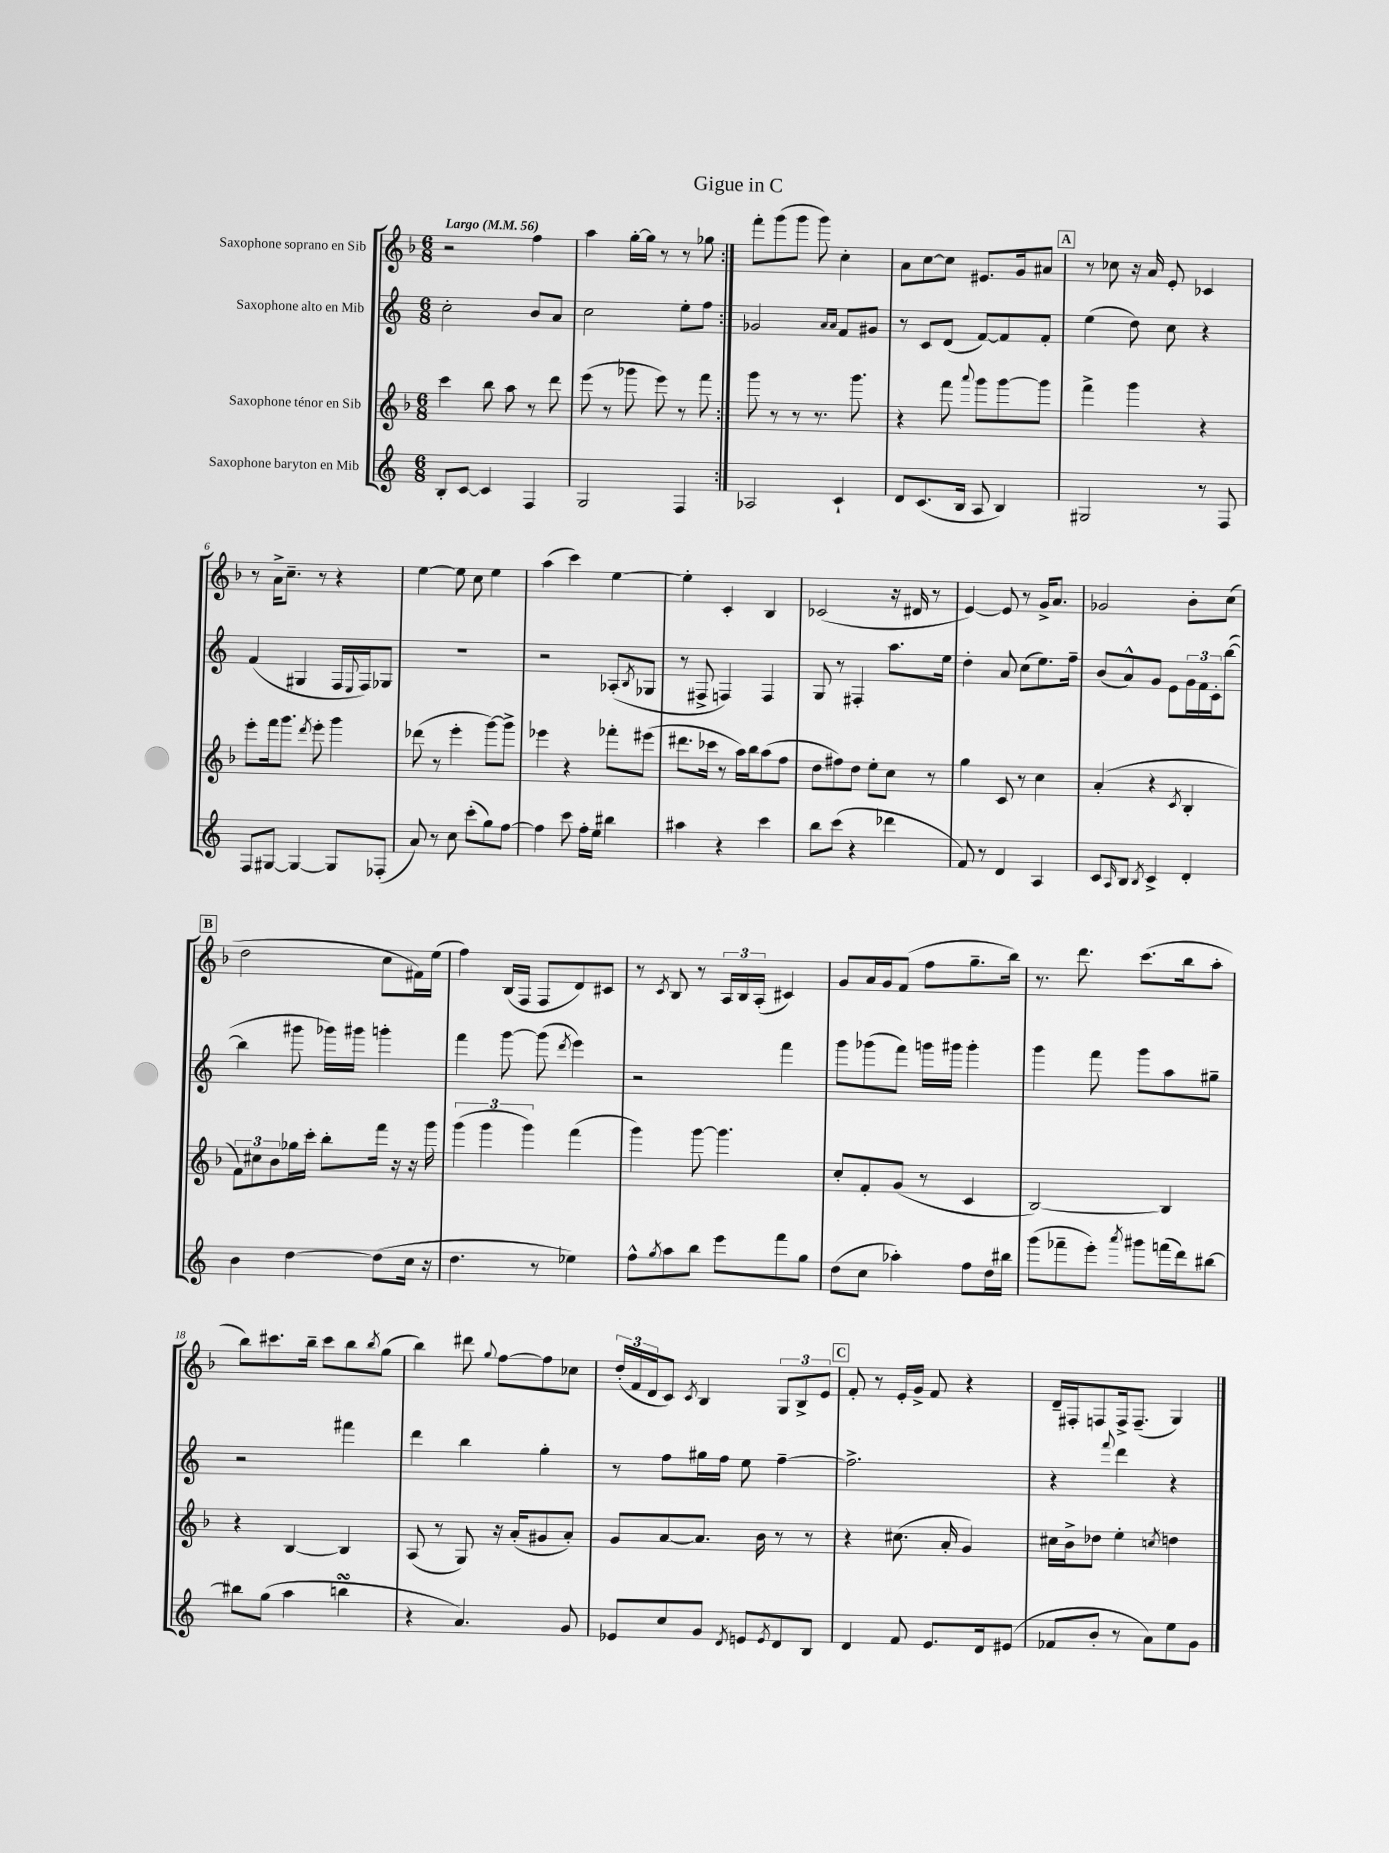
\header { title = "Gigue in C" }
<<
\new StaffGroup <<
\new Staff = "s0" \with { instrumentName = "Saxophone soprano en Sib" } {
    \clef treble \key f \major \numericTimeSignature \time 6/8 \tempo "Largo" 4 = 56
    \repeat volta 2 { r2 f''4 |
    a''4 g''16~-. g''16 r8 r8 ges''8 | }
    f'''8-. g'''8( g'''8 g'''8) c''4-. |
    a'8 c''8~ c''8 eis'8. g'16 ais'8 |
    \mark \markup { \box "A" } r8 ces''8 r16 a'16 e'8-. ces'4 |
    r8 a'16-> c''8.-- r8 r4 |
    e''4~ e''8 c''8 e''4 |
    a''4( c'''4) e''4~ |
    e''4-. c'4-. bes4 |
    ces'2( r16 dis'16 r8 |
    e'4~) e'8 r8 g'16-> a'8. |
    ges'2 bes'8-. c''8( |
    \mark \markup { \box "B" } d''2 c''8 fis'16) e''16( |
    f''4) bes16( f16 f8 d'8) cis'8 |
    r8 \acciaccatura { c'8 } bes8 r8 \tuplet 3/2 { a16 bes16 a16-.( } cis'4) |
    g'8 a'16 g'16 f'8( f''8 g''8.-- bes''16) |
    r8. d'''8. c'''8.( bes''16 a''8-. |
    bes''8) cis'''8. bes''16-- cis'''8 bes''8 \acciaccatura { bes''8 } g''8( |
    bes''4) dis'''8 \appoggiatura { g''8 } f''8~ f''8 ces''8 |
    \tuplet 3/2 { d''16-.( f'16 d'16 } c'8) \acciaccatura { c'8 } bes4 \tuplet 3/2 { g8 bes8-> e'8 } |
    \mark \markup { \box "C" } f'8-. r8 e'16-. g'16-> f'8 r4 |
    d'16-- fis16-. f8 f16-> f8.--( g4) \bar "|." |
}
\new Staff = "s1" \with { instrumentName = "Saxophone alto en Mib" } {
    \clef treble \key c \major \numericTimeSignature \time 6/8
    \repeat volta 2 { c''2-. b'8 a'8 |
    c''2 e''8-. f''8 | }
    ges'2 \grace { a'16 a'16 } f'8 gis'8 |
    r8 c'8 d'8( f'8~) f'8 f'8-. |
    \mark \markup { \box "A" } e''4( d''8) c''8 r4 |
    f'4( gis4 f16 \appoggiatura { e8 } f16) ges8 |
    R2. |
    r2 aes8-.( \acciaccatura { b8 } ges8 |
    r8 fis8-> f4) f4 |
    g8 r8 fis4-. a''8. e''16 |
    d''4-. a'8 c''8( e''8.) f''16-- |
    b'8( a'8-^) g'8 e'8 \tuplet 3/2 { g'16 f'16 c'16-. } b''8~( |
    \mark \markup { \box "B" } b''4 gis'''8 ges'''16) gis'''16 g'''4-. |
    f'''4 g'''8~ g'''8( \acciaccatura { d'''8 } e'''4) |
    r2 f'''4 |
    g'''8 ges'''8( f'''8) g'''16 gis'''16 gis'''4-. |
    g'''4 f'''8 g'''8 a''8 gis''8-- |
    r2 fis'''4 |
    d'''4 b''4 g''4-. |
    r8 f''8 gis''16 f''16 e''8 f''4~-- |
    \mark \markup { \box "C" } f''2.-> |
    r4 \appoggiatura { f'''8 } d'''4 r4 \bar "|." |
}
\new Staff = "s2" \with { instrumentName = "Saxophone ténor en Sib" } {
    \clef treble \key f \major \numericTimeSignature \time 6/8
    \repeat volta 2 { c'''4 bes''8 a''8 r8 d'''8 |
    e'''8( r8 ges'''8 e'''8) r8 f'''8 | }
    g'''8 r8 r8 r8. g'''8. |
    r4 f'''8 \appoggiatura { a'''8 } g'''8 g'''8~ g'''8 |
    \mark \markup { \box "A" } f'''4-> g'''4 r4 |
    e'''8-. f'''16 g'''8. \acciaccatura { d'''8 } e'''8-. g'''4 |
    des'''8( r8 e'''4-. g'''8~) g'''8-> |
    ees'''4 r4 fes'''8-. eis'''8( |
    dis'''8. ces'''16 r8 a''16) bes''16 a''8( f''8 |
    d''8 fis''8) d''8 e''8-. c''8 r8 |
    g''4 c'8 r8 c''4 |
    a'4-.( r4 \acciaccatura { c'8 } bes4-. |
    \mark \markup { \box "B" } \tuplet 3/2 { f'8) cis''8 bes'8 } ges''16 c'''16-. bes''8-. f'''16 r16 r16 g'''16 |
    \tuplet 3/2 { g'''4( g'''4 g'''4) } f'''4( |
    g'''4) g'''8~ g'''4. |
    c''8-. f'8-. g'8( r8 c'4 |
    bes2~) bes4 |
    r4 bes4~ bes4 |
    a8( r8 g8) r16 a'16-.( gis'8 a'8-.) |
    g'8 a'8~ a'8. bes'16 r8 r8 |
    \mark \markup { \box "C" } r4 cis''8.( a'16-. g'4) |
    cis''16 bes'16-> des''8 e''4-. \acciaccatura { c''8 } d''4 \bar "|." |
}
\new Staff = "s3" \with { instrumentName = "Saxophone baryton en Mib" } {
    \clef treble \key c \major \numericTimeSignature \time 6/8
    \repeat volta 2 { b8-. c'8~ c'4 f4 |
    g2 f4 | }
    aes2 c'4-! |
    d'8 c'8.( b16 a8 b4) |
    \mark \markup { \box "A" } gis2 r8 f8 |
    f8 gis8~ gis4~ gis8 fes8-.( |
    a'8) r8 c''8 c'''8-.( g''8) f''8~ |
    f''4 c'''8 f''16-. e''16 bis''4 |
    ais''4 r4 c'''4 |
    b''8 c'''8( r4 des'''4 |
    f'8) r8 d'4 a4 |
    c'8 \grace { a16 } b8 \acciaccatura { b8 } c'4-> d'4-. |
    \mark \markup { \box "B" } b'4 d''4~ d''8( c''16 r16 |
    d''4. r8 ees''4) |
    f''8-^ \acciaccatura { g''8 } a''8 b''8 e'''8 f'''8 g''8 |
    d''8( c''8 aes''4-.) f''8 d''16 bis''16 |
    g'''8( fes'''8-- e'''8-.) \acciaccatura { a'''8 } gis'''8 f'''16( d'''16) bis''8~ |
    bis''8 g''8( a''4 b''4\turn |
    r4 a'4.) g'8 |
    ees'8 c''8 g'8 \acciaccatura { d'8 } e'8 \acciaccatura { e'8 } d'8 b8 |
    \mark \markup { \box "C" } d'4 f'8 e'8. d'16 eis'8( |
    fes'8 b'8-. r8 a'8) e''8 g'8 \bar "|." |
}
>>
>>
